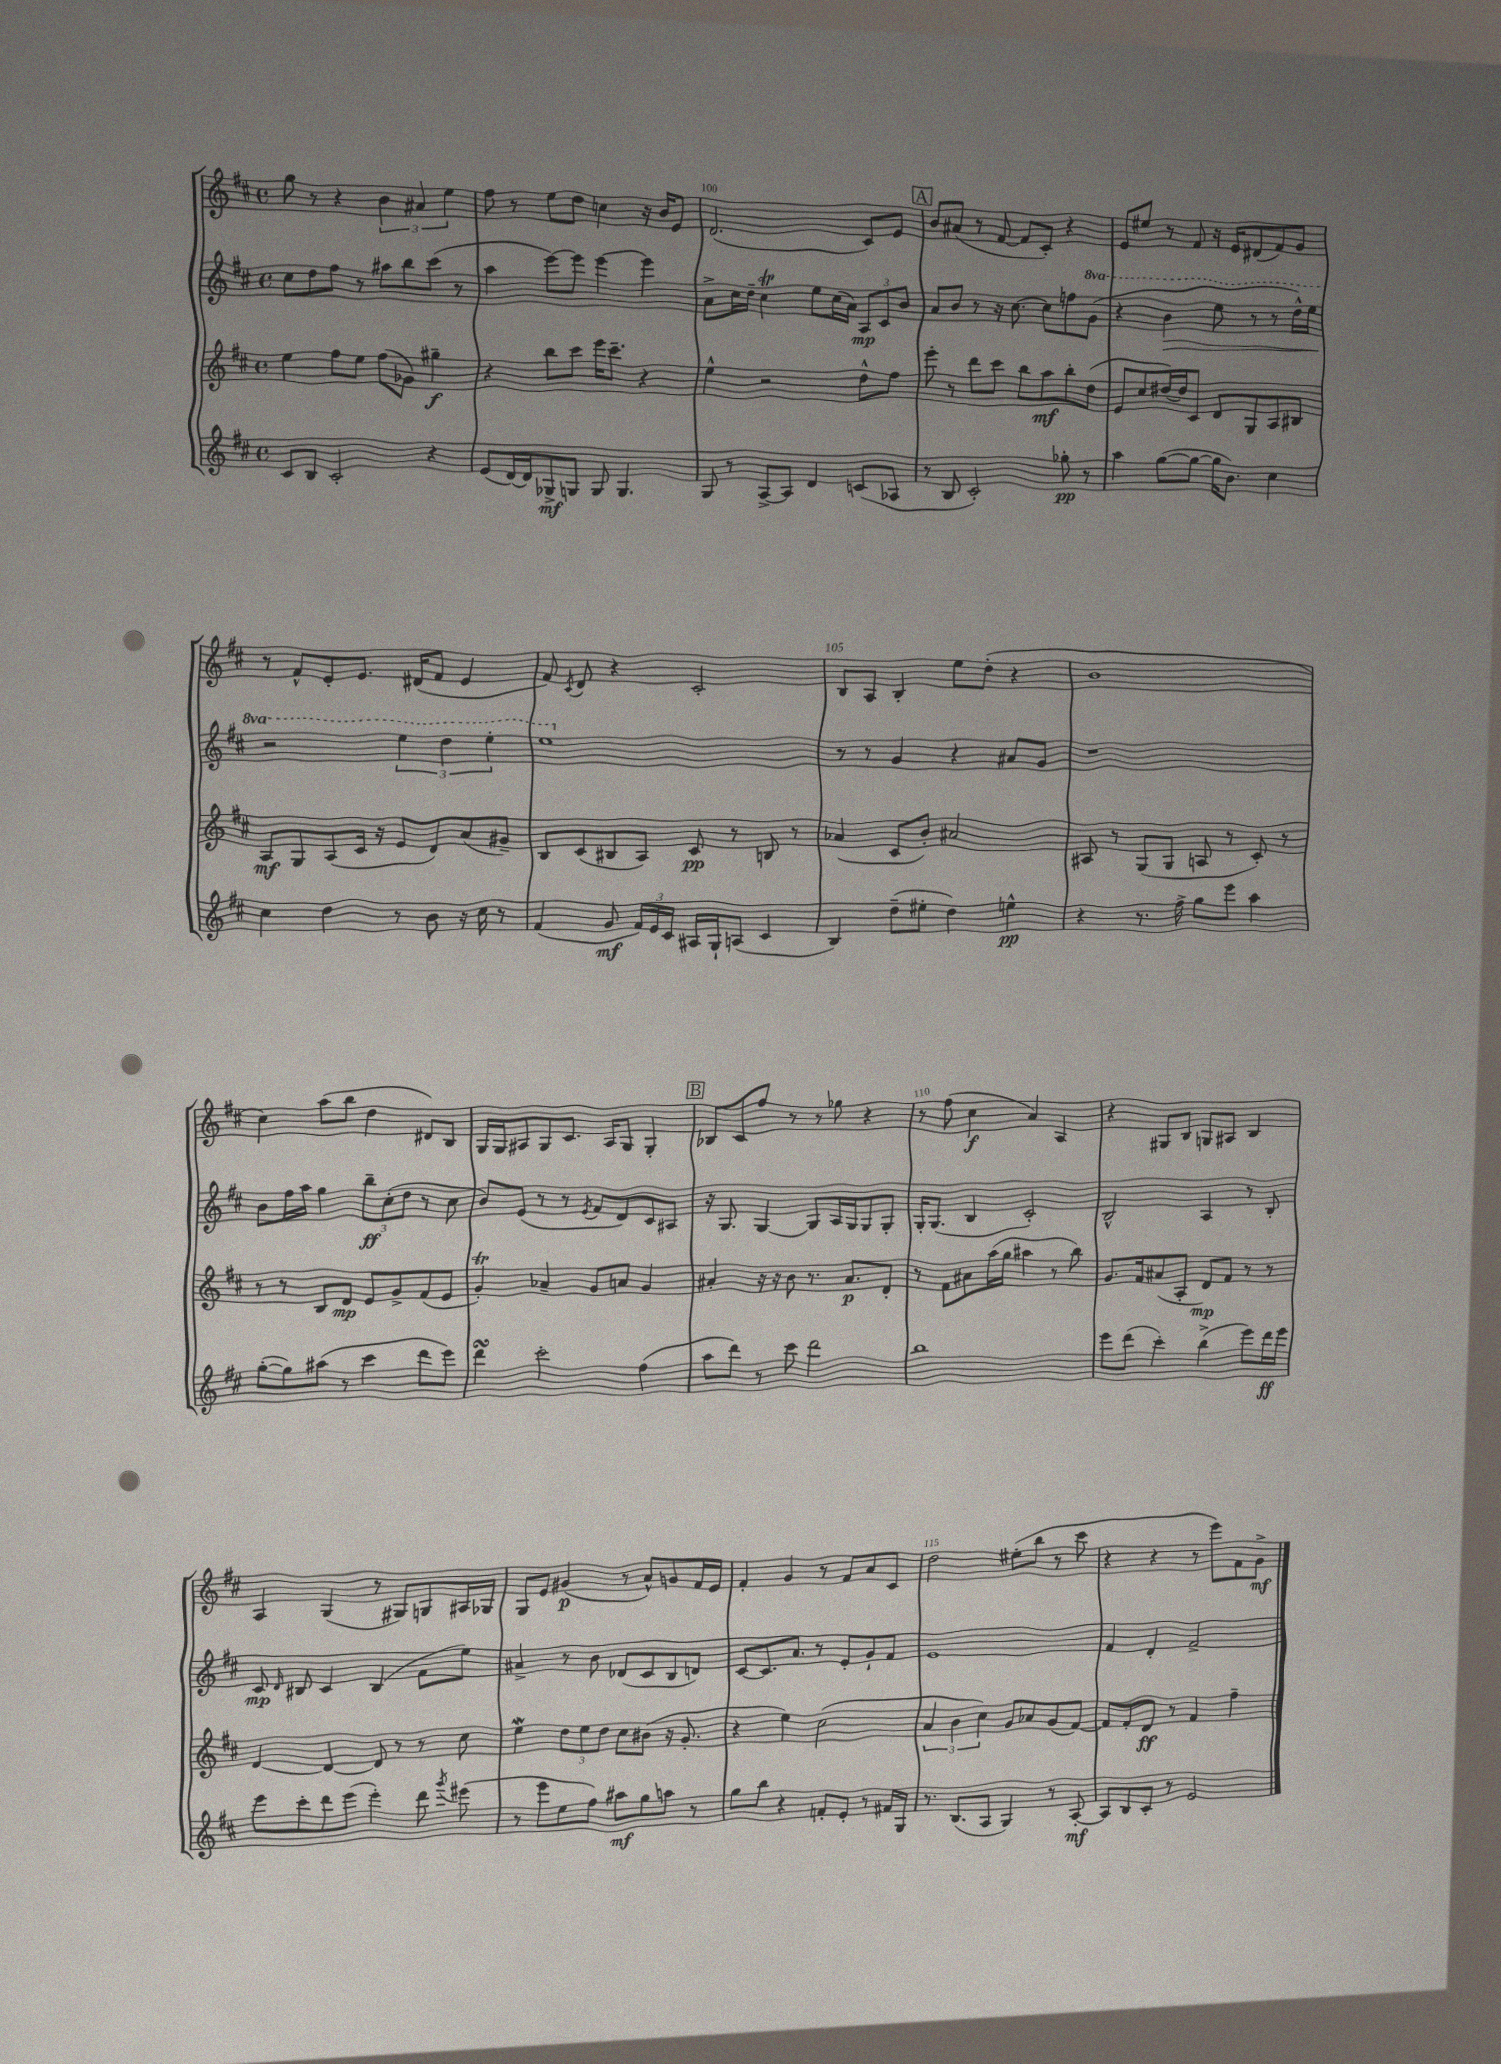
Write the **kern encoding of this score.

**kern	**dynam	**kern	**dynam	**kern	**dynam	**kern	**dynam
*part4	*part4	*part3	*part3	*part2	*part2	*part1	*part1
*staff4	*staff4	*staff3	*staff3	*staff2	*staff2	*staff1	*staff1
*clefG2	*	*clefG2	*	*clefG2	*	*clefG2	*
*k[f#c#]	*	*k[f#c#]	*	*k[f#c#]	*	*k[f#c#]	*
*M4/4	*	*M4/4	*	*M4/4	*	*M4/4	*
*met(c)	*	*met(c)	*	*met(c)	*	*met(c)	*
=98	=98	=98	=98	=98	=98	=98	=98
8c#/L	.	4ee\	.	8cc#\L	.	8gg\	.
8B/J	.	.	.	8dd\	.	8r	.
2c#'/	.	8ff#\L	.	8ff#\J	.	4r	.
.	.	8ee\J	.	8r	.	.	.
.	.	(8ff#\L	.	8aa#X\L	.	6b\	.
.	.	8g-X\J)	.	8bb\	.	.	.
.	.	.	.	.	.	6a#X/	.
4r	.	4gg#X~\	f	(8ccc#\J	.	.	.
.	.	.	.	.	.	6ee\	.
.	.	.	.	8r	.	.	.
=99	=99	=99	=99	=99	=99	=99	=99
(8e/L	.	4r	.	4aa\	.	8ff#\	.
[16d/L)	.	.	.	.	.	8r	.
16d/J]	.	.	.	.	.	.	.
8G-X^/	mf	8bb\L	.	[8eee\L)	.	8ee\L	.
8Gn/J	.	8ccc#\J	.	8eee\J]	.	8dd\J	.
8G/	.	16eee\KL	.	[4eee\	.	4ccn\	.
.	.	8.ccc#~\J	.	.	.	.	.
4.G/	.	.	.	.	.	.	.
.	.	4r	.	4eee\]	.	16r	.
.	.	.	.	.	.	16b/KL	.
.	.	.	.	.	.	8e/J	.
=100	=100	=100	=100	=100	=100	=100	=100
8G/	.	4ee^^\	.	8a^\L	.	(2.d/	.
8r	.	.	.	16cc#\L	.	.	.
.	.	.	.	16dd~\JJ	.	.	.
[8A^/L	.	2r	.	4cc#t\	.	.	.
8A/J]	.	.	.	.	.	.	.
4d/	.	.	.	8ee\L	.	.	.
.	.	.	.	(16cc#\L	.	.	.
.	.	.	.	16a\JJ)	.	.	.
(8cn/L	.	8dd^^\L	.	12A/L	mp	8c#/L)	.
.	.	.	.	12c#/	.	.	.
8A-X/J	.	8ff#\J	.	.	.	8e/J	.
.	.	.	.	12b/J	.	.	.
!!LO:REH:place=s1:t=A
=101	=101	=101	=101	=101	=101	=101	=101
8r	.	8eee'\	.	8a/L	.	8b/L	.
8B/	.	8r	.	8b/J	.	(8a#X/J	.
2c#'/)	.	8ddd\L	.	8r	.	8r	.
.	.	8ccc#\J	.	16r	.	[8f#/	.
.	.	.	.	[8.cc#\	.	.	.
.	.	8bb\L	.	.	.	8f#/L]	.
.	.	8aa\	mf	8cc#\L]	.	8c#'/J)	.
8gg-X'\	pp	8bb'\	.	8ffn\	.	4r	.
*	*	*	*	*8va	*	*	*
8r	.	(8dd\J	.	(8gg\J	.	.	.
=102	=102	=102	=102	=102	=102	=102	=102
4aa\	.	8e/L	.	4r	.	8e/L	.
.	.	8cc#/	.	.	.	8ee#X/J	.
!	!	!	!	!	!LO:HP:b	!	!
([8gg\L	.	[16dd#X/L)	.	4bb\	>	8r	.
.	.	16dd#/J]	.	.	.	.	.
8gg\J_	.	8c#/J	.	.	.	8f#/	.
16gg\KL]	.	8d/L	.	8eee\	.	16r	.
8.b\J)	.	.	.	.	.	16e/KL	.
.	.	8G/	.	8r	.	(8d#X/	.
4cc#\	.	8A/	.	8r	.	8f#/)	.
.	.	8B#X/J	.	16ddd^^\LL)	.	8g/J	.
.	.	.	.	16eee\JJ	.	.	.
.	.	.	.	.	]	.	.
!!LO:LB:g=z
=103	=103	=103	=103	=103	=103	=103	=103
4cc#\	.	8A/L	mf	2r	.	8r	.
.	.	8G/	.	.	.	8f#^^/L	.
4dd\	.	(8A/	.	.	.	8e'/	.
.	.	16c#/Jk	.	.	.	8.e/J	.
.	.	16r	.	.	.	.	.
8r	.	8e/L	.	6eee\	.	.	.
.	.	.	.	.	.	(16d#X/KL	.
8b\	.	8d/)	.	.	.	8f#/J	.
.	.	.	.	6ddd\	.	.	.
16r	.	(8a/	.	.	.	4e/	.
16cc#\	.	.	.	.	.	.	.
.	.	.	.	6eee'\	.	.	.
8r	.	8g#X~/J)	.	.	.	.	.
=104	=104	=104	=104	=104	=104	=104	=104
(4f#/	.	8B/L	.	1eee	.	8f#/)	.
.	.	.	.	.	.	8qc#/	.
.	.	(8c#/	.	.	.	8d/	.
8g/	mf	8B#X/	.	.	.	4r	.
24f#/LL)	.	8A/J)	.	.	.	.	.
24e/	.	.	.	.	.	.	.
24c#/JJ	.	.	.	.	.	.	.
16A#X/LL	.	8c#/	pp	.	.	2c#'/	.
16G`/J	.	.	.	.	.	.	.
(8An/J	.	8r	.	.	.	.	.
4c#/	.	8Bn/	.	.	.	.	.
.	.	8r	.	.	.	.	.
=105	=105	=105	=105	=105	=105	=105	=105
*	*	*	*	*X8va	*	*	*
4B/)	.	(4a-X/	.	8r	.	8B/L	.
.	.	.	.	8r	.	8A/J	.
(8dd~\L	.	8c#/L	.	4g/	.	4B'/	.
8ee#X'\J	.	8b'/J)	.	.	.	.	.
4dd\)	.	2a#X/	.	4r	.	8ee\L	.
.	.	.	.	.	.	(8dd'\J	.
4een^^\	pp	.	.	8a#X/L	.	4r	.
.	.	.	.	8g/J	.	.	.
=106	=106	=106	=106	=106	=106	=106	=106
4r	.	8A#X/	.	1r	.	1b	.
.	.	8r	.	.	.	.	.
8.r	.	(8G/L	.	.	.	.	.
.	.	8G/J	.	.	.	.	.
16ff#^\	.	.	.	.	.	.	.
8gg\L	.	8An/	.	.	.	.	.
8eee\J	.	8r	.	.	.	.	.
4aa\	.	8c#'/)	.	.	.	.	.
.	.	8r	.	.	.	.	.
!!LO:LB:g=z
=107	=107	=107	=107	=107	=107	=107	=107
([8gg'\L	.	8r	.	8b\L	.	4cc#\)	.
8gg\])	.	8r	.	16ff#\L	.	.	.
.	.	.	.	16aa\JJ	.	.	.
(8aa#X\J	.	8B/L	.	4gg\	.	(8aa\L	.
8r	.	8d/J	mp	.	.	8bb\J	.
4ccc#\	.	8e/L	.	12bb~\L	ff	4dd\	.
.	.	.	.	(12cc#'\	.	.	.
.	.	8g^/	.	.	.	.	.
.	.	.	.	12dd\J	.	.	.
8ddd\L	.	(8f#/	.	8r	.	8d#X/L)	.
8eee\J)	.	8e/J	.	8cc#\	.	8B/J	.
=108	=108	=108	=108	=108	=108	=108	=108
4dddsSSs\	.	4gT'/)	.	8b/L)	.	16G/LL	.
.	.	.	.	.	.	16G/J	.
.	.	.	.	(8e/J	.	8A#X/	.
2ccc#'\	.	4a-X~/	.	8r	.	8G/	.
.	.	.	.	8r	.	8.c#/J	.
.	.	.	.	8qe/	.	.	.
.	.	8g/L	.	8f#/L	.	.	.
.	.	.	.	.	.	16A#/KL	.
.	.	8an/J	.	8d/)	.	8G/J	.
(4ff#\	.	4g/	.	8c#/	.	4G'/	.
.	.	.	.	8A#X/J	.	.	.
!!LO:REH:place=s1:t=B
=109	=109	=109	=109	=109	=109	=109	=109
8aa\L	.	4a#X'/	.	16r	.	8B-X/L	.
.	.	.	.	8.G/	.	.	.
8ddd\J)	.	.	.	.	.	8c#/	.
8r	.	16r	.	[4G/	.	8ff#/J	.
.	.	16r	.	.	.	.	.
8ccc#\	.	8b\	.	.	.	8r	.
2ddd\	.	8.r	.	8G/L]	.	8r	.
.	.	.	.	16A/L	.	8gg-X\	.
.	.	8.a#/L	p	16G/J	.	.	.
.	.	.	.	8G/	.	4r	.
.	.	8d'/J	.	8G'/J	.	.	.
=110	=110	=110	=110	=110	=110	=110	=110
1bb	.	8r	.	16G'/KL	.	8r	.
.	.	.	.	(8.G/J	.	.	.
.	.	8f#\L	.	.	.	(8ff#\	.
.	.	8a#X\	.	4B/	.	4cc#\	f
.	.	(16aa\L	.	.	.	.	.
.	.	16gg\JJ	.	.	.	.	.
.	.	4aa#X\	.	2c#'/)	.	4a/)	.
.	.	8r	.	.	.	4A/	.
.	.	8bb\)	.	.	.	.	.
=111	=111	=111	=111	=111	=111	=111	=111
8eee\L	.	8.g/L	.	2B^^/	.	4r	.
(8ddd\J	.	.	.	.	.	.	.
.	.	16f#/k	.	.	.	.	.
4ccc#'\)	.	(8a#X/	.	.	.	8G#X/L	.
.	.	8A'/J	.	.	.	8B/J	.
(4bb^\	.	8d/L)	mp	4A/	.	8Gn/L	.
.	.	8f#/J	.	.	.	8A#X/J	.
8eee\L)	.	8r	.	8r	.	4B/	.
16ddd\L	ff	8r	.	8B'/	.	.	.
16eee\JJ	.	.	.	.	.	.	.
!!LO:LB:g=z
=112	=112	=112	=112	=112	=112	=112	=112
8eee\L	.	[4d/	.	8c#/	mp	4A/	.
.	.	.	.	16qqd/	.	.	.
8ccc#'\	.	.	.	8B#X/	.	.	.
8ddd\	.	4d/_	.	4c#/	.	(4G/	.
(8eee\J	.	.	.	.	.	.	.
4eee'\)	.	8d/]	.	(4B#/	.	8r	.
.	.	8r	.	.	.	8G#X/L)	.
8ddd\	.	8r	.	8f#\L	.	8Gn/	.
8qggg/	.	.	.	.	.	.	.
(8eee#X\	.	8cc#\	.	8ee\J)	.	16A#X/L	.
.	.	.	.	.	.	16G-X/JJ	.
=113	=113	=113	=113	=113	=113	=113	=113
8r	.	4eeW\	.	4a#X^/	.	8G/L	.
8eee\L	.	.	.	.	.	8e/J	.
8ee\	.	12dd\L	.	8r	.	(4g#X/	p
.	.	12ee\	.	.	.	.	.
8ff#\J)	.	.	.	8b\	.	.	.
.	.	12dd\J	.	.	.	.	.
8aa#X\L	mf	8cc#\L	.	(8d-X/L	.	8r	.
8gg\	.	(8b#X\J	.	8c#/	.	8a^^/L)	.
8aan\J	.	16r	.	8B/	.	8gn/	.
.	.	8.g'/	.	.	.	.	.
8r	.	.	.	8dn/J)	.	16f#/L	.
.	.	.	.	.	.	16e/JJ	.
=114	=114	=114	=114	=114	=114	=114	=114
8gg\L	.	4r	.	[8c#/L	.	4f#'/	.
8bb\J	.	.	.	8.c#/]	.	.	.
4r	.	4ee\)	.	.	.	4g/	.
.	.	.	.	8.a/J	.	.	.
8fn'/L	.	(2cc#\	.	8r	.	8r	.
8e'/J	.	.	.	8e'/L	.	8f#/L	.
8r	.	.	.	8g`/	.	8a/	.
16f#X/LL	.	.	.	8f#/J	.	8c#/J	.
16G/JJ	.	.	.	.	.	.	.
=115	=115	=115	=115	=115	=115	=115	=115
8.r	.	6a/	.	1e	.	2dd\	.
.	.	6b\	.	.	.	.	.
(8.B/L	.	.	.	.	.	.	.
.	.	6cc#\)	.	.	.	.	.
8A/J	.	.	.	.	.	.	.
4G/)	.	8g/L	.	.	.	(8ee#X'\L	.
.	.	8a-X/	.	.	.	8bb\J	.
8r	.	(8g/	.	.	.	8r	.
[8A'/	mf	[8f#/J)	.	.	.	8ccc#\	.
=116	=116	=116	=116	=116	=116	=116	=116
8A/L]	.	8f#/L]	.	4f#/	.	4r	.
8B/	.	8f#'/	.	.	.	.	.
8c#'/J	.	8d/J	ff	4d'/	.	4r	.
8r	.	8r	.	.	.	.	.
2e/	.	4f#/	.	2f#^/	.	8r	.
.	.	.	.	.	.	8eee\L)	.
.	.	4ff#~\	.	.	.	8f#\	.
.	.	.	.	.	.	8g^\J	mf
==	==	==	==	==	==	==	==
*-	*-	*-	*-	*-	*-	*-	*-
